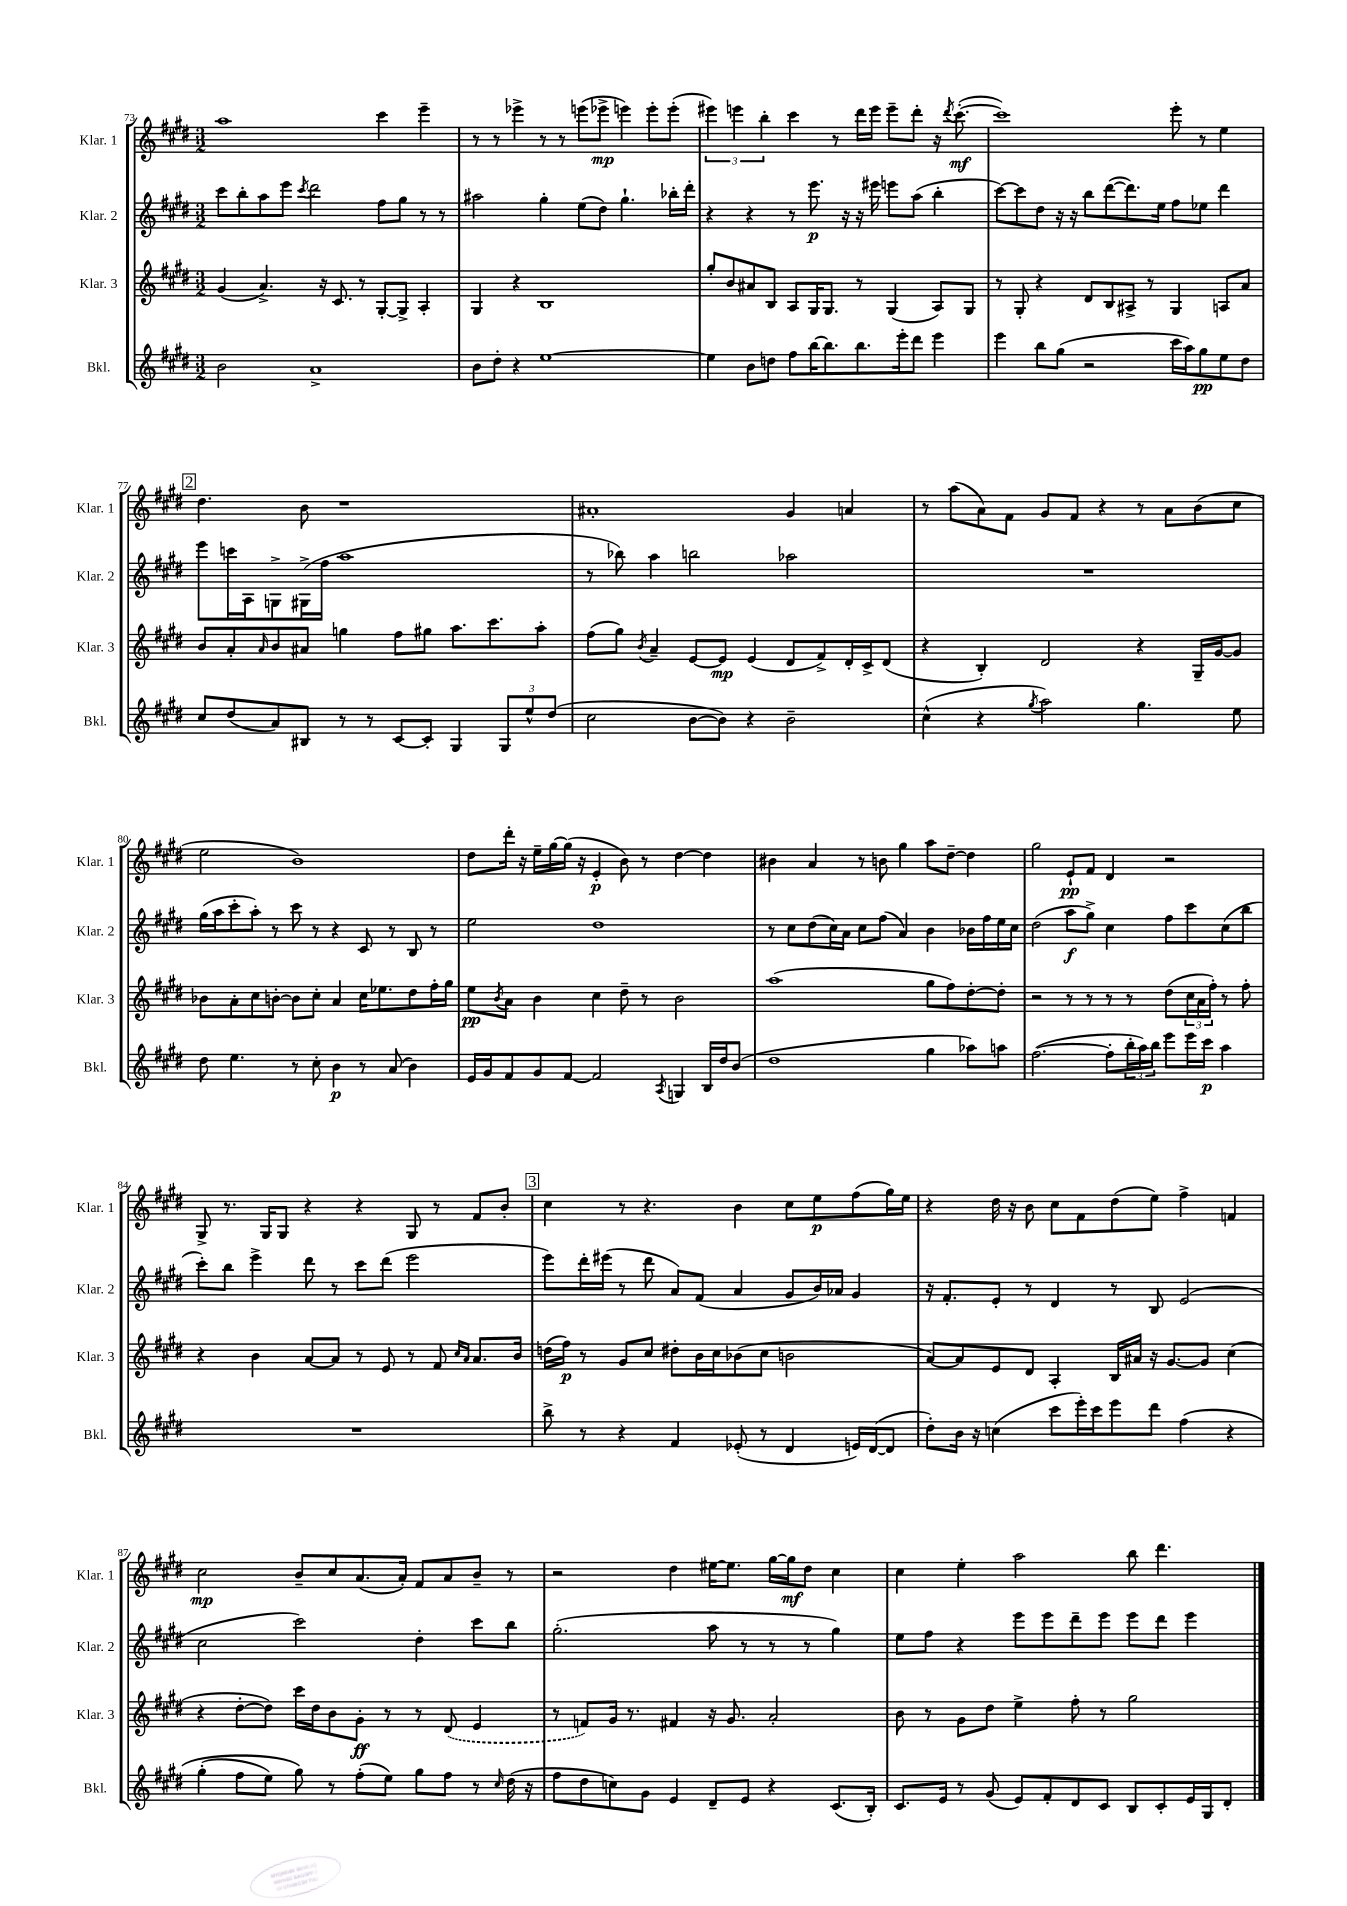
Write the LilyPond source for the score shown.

<<
\new StaffGroup <<
\new Staff = "s0" \with { instrumentName = "Klar. 1" shortInstrumentName = "Klar. 1" } {
    \clef treble \key e \major \numericTimeSignature \time 3/2
    a''1 cis'''4 e'''4-- |
    r8 r8 ees'''4-> r8 r8 e'''8( ees'''8->\mp e'''4) e'''8-. e'''8-.( |
    \tuplet 3/2 { eis'''4) e'''4 b''4-. } cis'''4 r8 dis'''16 e'''16 e'''8-- dis'''8-. r16 \acciaccatura { dis'''8 } cis'''8.~-.\mf( |
    cis'''1) e'''8-. r8 e''4 |
    \mark \markup { \box "2" } dis''4. b'8 r1 |
    ais'1-. gis'4 a'4 |
    r8 a''8( a'8) fis'8 gis'8 fis'8 r4 r8 a'8 b'8( cis''8 |
    e''2 b'1) |
    dis''8 dis'''16-. r16 e''16-- gis''16~ gis''16( r16 e'4-.\p b'8) r8 dis''4~ dis''4 |
    bis'4 a'4 r8 b'8 gis''4 a''8 dis''8~-- dis''4 |
    gis''2 e'8-!\pp fis'8 dis'4 r2 |
    gis8-> r8. gis16 gis8 r4 r4 gis8 r8 fis'8 b'8-. |
    \mark \markup { \box "3" } cis''4 r8 r4. b'4 cis''8 e''8\p fis''8( gis''16) e''16 |
    r4 dis''16 r16 b'8 cis''8 fis'8 dis''8( e''8) fis''4-> f'4 |
    cis''2\mp b'8-- cis''8 a'8.( a'16-.) fis'8 a'8 b'8-- r8 |
    r2 dis''4 eis''16~ eis''8. gis''16~ gis''16\mf dis''8 cis''4 |
    cis''4 e''4-. a''2 b''8 dis'''4. \bar "|." |
}
\new Staff = "s1" \with { instrumentName = "Klar. 2" shortInstrumentName = "Klar. 2" } {
    \clef treble \key e \major \numericTimeSignature \time 3/2
    cis'''8 b''8-. a''8 e'''8 \acciaccatura { cis'''8 } dis'''2 fis''8 gis''8 r8 r8 |
    ais''2 gis''4-. e''8( dis''8) gis''4.-! bes''16-. dis'''16-. |
    r4 r4 r8 e'''8.\p r16 r16 eis'''16 e'''8 a''8( b''4-. |
    cis'''8~) cis'''8 dis''8 r16 r16 b''8 dis'''8~( dis'''8.) e''16 fis''8 ees''8 dis'''4 |
    \mark \markup { \box "2" } e'''8 c'''16 a16 g8-> gis16->( fis''16 a''1 |
    r8 bes''8) a''4 b''2 aes''2 |
    R1. |
    gis''16( a''16 cis'''8-. a''8-.) r8 cis'''8 r8 r4 cis'8 r8 b8 r8 |
    e''2 dis''1 |
    r8 cis''8 dis''8( cis''16) a'16 cis''8 fis''8( a'4) b'4 bes'16 fis''16 e''16 cis''16 |
    dis''2( a''8\f gis''8->) cis''4 fis''8 cis'''8 cis''8( b''8 |
    cis'''8-.) b''8 e'''4-> dis'''8 r8 cis'''8 dis'''8( e'''2 |
    \mark \markup { \box "3" } e'''8) dis'''16-. eis'''16( r8 dis'''8 a'8) fis'8( a'4 gis'8 b'16) aes'16 gis'4 |
    r16 fis'8.-. e'8-. r8 dis'4 r8 b8 e'2( |
    cis''2 cis'''2) dis''4-. cis'''8 b''8 |
    gis''2.-.( a''8 r8 r8 r8 gis''4) |
    e''8 fis''8 r4 e'''8 e'''8 dis'''8-- e'''8 e'''8 dis'''8 e'''4 \bar "|." |
}
\new Staff = "s2" \with { instrumentName = "Klar. 3" shortInstrumentName = "Klar. 3" } {
    \clef treble \key e \major \numericTimeSignature \time 3/2
    gis'4( a'4.->) r16 cis'8. r8 gis8~-. gis8-> a4-. |
    gis4 r4 b1 |
    gis''8-. b'8 ais'8 b8 a8 gis16 gis8. r8 gis4( a8) gis8 |
    r8 gis8-. r4 dis'8 b8 ais8-> r8 gis4 a8 a'8 |
    \mark \markup { \box "2" } b'8 a'8-. \grace { a'16 } b'8 ais'8 g''4 fis''8 gis''8 a''8. cis'''8. a''8-. |
    fis''8( gis''8) \acciaccatura { b'8 } a'4-- e'8~ e'8\mp e'4( dis'8 fis'8->) dis'16-. cis'16-> dis'8( |
    r4 b4-.) dis'2 r4 gis16-- gis'16~ gis'8 |
    bes'8 a'8-. cis''8 b'8~-. b'8 cis''8-. a'4 cis''16 ees''8. dis''8 fis''16-. gis''16 |
    e''8\pp \acciaccatura { b'8 } a'8 b'4 cis''4 dis''8-- r8 b'2 |
    a''1( gis''8 fis''8) dis''8~-. dis''8-. |
    r2 r8 r8 r8 r8 dis''8( \tuplet 3/2 { cis''16 a'16 fis''16-.) } r8 fis''8-. |
    r4 b'4 a'8~ a'8 r8 e'8 r8 fis'8 \grace { cis''16 a'16 } a'8. b'16 |
    \mark \markup { \box "3" } d''16( fis''16\p) r8 gis'8 cis''8 dis''8-. b'16 cis''16 bes'8( cis''8 b'2 |
    a'8~) a'8 e'8 dis'8 a4-. b16 ais'16 r16 gis'8.~ gis'8 cis''4( |
    r4 dis''8~-. dis''8) cis'''16 dis''16 b'8 gis'8-.\ff r8 r8 \once \slurDashed dis'8( e'4 |
    r8 f'8) gis'16 r8. fis'4 r16 gis'8. a'2-. |
    b'8 r8 gis'8 dis''8 e''4-> fis''8-. r8 gis''2 \bar "|." |
}
\new Staff = "s3" \with { instrumentName = "Bkl." shortInstrumentName = "Bkl." } {
    \clef treble \key e \major \numericTimeSignature \time 3/2
    b'2 a'1-> |
    b'8 dis''8-. r4 e''1~ |
    e''4 b'8 d''8 fis''8 b''16~ b''8. b''8. e'''16-. dis'''8 e'''4 |
    e'''4 b''8 gis''8( r2 cis'''16 a''16) gis''8\pp e''8 dis''8 |
    \mark \markup { \box "2" } cis''8 dis''8( a'8) bis8 r8 r8 cis'8~ cis'8-. gis4 \tuplet 3/2 { gis8 e''8-^ dis''8( } |
    cis''2 b'8~ b'8) r4 b'2-- |
    cis''4-^( r4 \acciaccatura { gis''8 } a''2) gis''4. e''8 |
    dis''8 e''4. r8 cis''8-. b'4\p r8 a'8( b'4) |
    e'16 gis'16 fis'8 gis'8 fis'8~ fis'2 \acciaccatura { a8 } g4 b16 dis''16 b'8( |
    dis''1 gis''4 aes''8) a''8 |
    fis''2.~( fis''8-. \tuplet 3/2 { b''16-. a''16) b''16 } e'''8 e'''16 cis'''16\p a''4 |
    R1. |
    \mark \markup { \box "3" } b''8-> r8 r4 fis'4 ees'8-.( r8 dis'4 e'16) dis'16~( dis'8 |
    dis''8-.) b'16 r16 c''4( cis'''8 e'''16-.) cis'''16 e'''8 dis'''8 fis''4\( r4 |
    gis''4-.( fis''8 e''8) gis''8\) r8 fis''8-.( e''8) gis''8 fis''8 r8 \grace { cis''16 } dis''16( r16 |
    fis''8 dis''8 c''8) gis'8 e'4 dis'8-- e'8 r4 cis'8.( b16-.) |
    cis'8. e'16 r8 gis'8( e'8) fis'8-. dis'8 cis'8 b8 cis'8-. e'16 gis16 dis'8-. \bar "|." |
}
>>
>>
\layout { \context { \Score currentBarNumber = #73 } }
